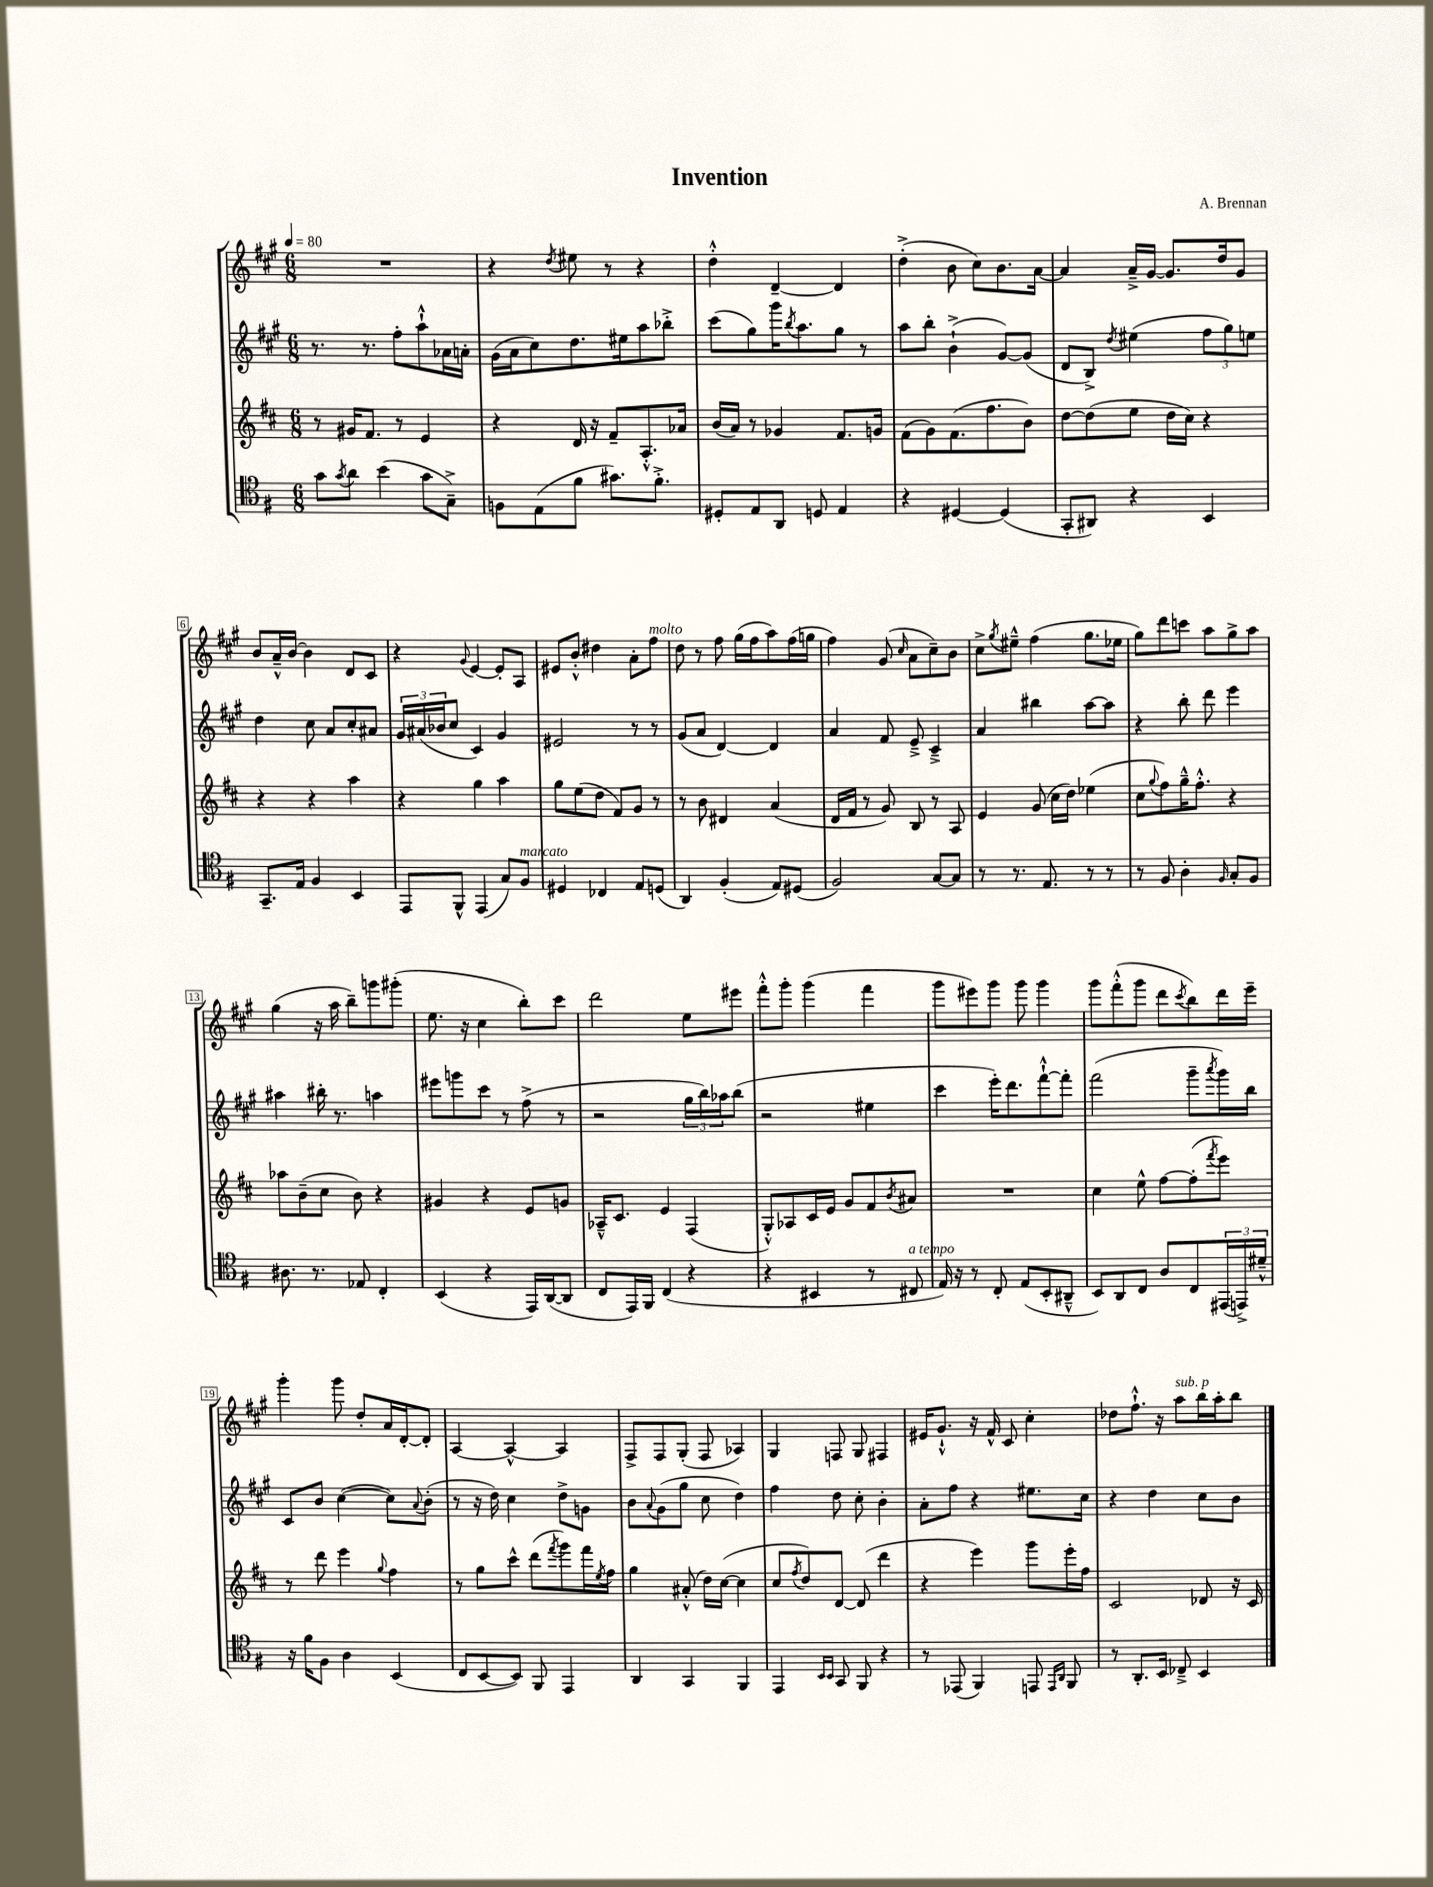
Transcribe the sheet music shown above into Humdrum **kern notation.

**kern	**kern	**kern	**kern
*staff4	*staff3	*staff2	*staff1
*clefC4	*clefG2	*clefG2	*clefG2
*k[f#]	*k[f#c#]	*k[f#c#g#]	*k[f#c#g#]
*M6/8	*M6/8	*M6/8	*M6/8
*MM80	*MM80	*MM80	*MM80
8g\L	8r	8.r	2.r
8qg/	.	.	.
8a\J	16g#/LK	.	.
.	8.f#/J	8.r	.
(4b\	.	.	.
.	8r	8ff#'\L	.
8g\L	4e/	8aa`^^\	.
8G~^\J)	.	16a-\L	.
.	.	16a'\JJ	.
=	=	=	=
8F\L	4r	(16g#\LL	4r
.	.	16a\J	.
(8E\	.	8cc#\)	.
.	.	.	8qdd/
8f#\J	16d/	8.dd\	8ee#\
.	16r	.	.
8.g#\L)	8f#~/L	.	8r
.	.	16ee#\k	.
.	8.A'^^/	8aa\	4r
8.f#'^\J	.	.	.
.	.	8bb-'^\J	.
.	16a-/Jk	.	.
=	=	=	=
8D#'/L	(16b/LL	(8ccc#\L	4dd'^^\
.	16a/JJ)	.	.
8E/	8r	8gg#\)	.
8AA/J	4g-/	16ggg#\K	[4d~/
.	.	8qbb/	.
.	.	8.aa\	.
8D/	.	.	.
4E/	8.f#/L	8gg#\J	4d/]
.	.	8r	.
.	16g/Jk	.	.
=	=	=	=
4r	(8f#\L	8aa\L	(4dd'^\
.	8g\)	8bb'\J	.
[4D#/	(8.f#\	(4b`^\	8b\
.	.	.	8cc#\L)
.	8.ff#\	.	.
(4D#/]	.	[8g#/L)	8.b\
.	8b\J)	(8g#/]J	.
.	.	.	[16a\Jk
=	=	=	=
8GG'/L	[8dd\L	8d/L	4a/]
8AA#/J)	(8dd\]	8B^/J)	.
.	.	8qdd/	.
4r	8ee\J	(4ee#\	16a~^/LL
.	.	.	[16g#/JJ
.	16dd\LL	.	8.g#/]L
.	16cc#\JJ)	.	.
4BB/	4r	12ff#\L	.
.	.	.	16dd/k
.	.	12gg#\)	.
.	.	.	8g#/J
.	.	12ee\J	.
=	=	=	=
8.GG~/L	4r	4dd\	8b/L
.	.	.	16a~^^/L
16E/Jk	.	.	[16b/JJ
4F#/	4r	8cc#\	4b\]
.	.	8a/L	.
4BB/	4aa\	8cc#'/	8d/L
.	.	8a#/J	8c#/J
=	=	=	=
8EE/L	4r	24g#/LL	4r
.	.	(24a#/	.
.	.	24b-/J	.
8FF#^^/J	.	8cc#/J	.
.	.	.	8qqg#/
(4EE/	4gg\	4c#/)	[4e/
8G/L)	4aa\	4g#/	8e'/]L
8F#/J	.	.	8A/J
=	=	=	=
4D#/	8gg\L	2e#/	8e#/L
.	(8ee\	.	8b'^^/J
4C-/	8dd\J	.	4dd#\
.	8f#/L)	.	.
8E/L	8g/J	8r	8a'\L
(8D/J	8r	8r	8ff#\J
=	=	=	=
4AA/)	8r	(8g#/L	8dd\
.	8b\	8a/J	8r
(4F#'/	4d#/	[4d/)	8ff#\
.	.	.	(16gg#\LL
.	.	.	16ff#\J
8E/L)	(4a/	4d/]	8aa\)
(8D#/J	.	.	(16ff#\L
.	.	.	16gg\JJ
=	=	=	=
2F#/)	16d/LL	4a/	4ff#\)
.	16f#/JJ	.	.
.	8r	.	.
.	8g/)	8f#/	(8g#/
.	.	.	16qqcc#/
.	8B/	8e~^/	8a\L
[8G/L	8r	4c#~^/	8cc#~\)
8G/]J	8A/	.	8b\J
=	=	=	=
8r	4e/	4a/	8cc#^\L
.	.	.	8qgg#/
8.r	.	.	8ee#~^^\J
.	(8g/	4bb#\	(4ff#\
8.E/	.	.	.
.	16cc#\LL	.	.
.	16dd\JJ)	.	.
8r	(4ee-\	[8aa\L	8.gg#\L
8r	.	8aa\]J	.
.	.	.	16ee-\Jk
=	=	=	=
8r	8cc#\L	4r	8gg#\L)
.	8qqgg/	.	.
8F#/	8ff#\)	.	8ddd\
4A'\	16gg~^^\K	8bb'\	8ccc\J
.	8.ff#'^^\J	.	.
.	.	8ddd\	8aa\L
16qqF#/	.	.	.
8G'/L	4r	4eee\	8gg#^\
8F#/J	.	.	8aa\J
=	=	=	=
8.A#\	8aa-\L	4aa#\	(4gg#\
.	(8b~\	.	.
8.r	.	.	.
.	8cc#\J	16bb#'\	16r
.	.	8.r	16aa\
8E-/	8b\)	.	8bb~\L)
4C'/	4r	4aa\	8ggg\
.	.	.	(8ggg#'\J
=	=	=	=
(4BB/	4g#/	8eee#\L	8.ee\
.	.	8ggg\	.
.	.	.	16r
4r	4r	8ccc#\J	4cc#\
.	.	8r	.
16EE/LL)	8e/L	(8ff#^\	8bb'\L)
([16AA/J	.	.	.
8AA/]J	8g/J	8r	8ccc#\J
=	=	=	=
8C/L	16A-~^^/LK	2r	2ddd\
.	8.c#/J	.	.
16EE/L)	.	.	.
16FF#/JJ	.	.	.
(4C/	4e/	.	.
4r	(4F#/	24gg#\LL	8ee\L
.	.	24bb\)	.
.	.	24aa-\J	.
.	.	(8bb\J	8eee#\J
=	=	=	=
4r	8G'^^/L)	2r	8fff#'^^\L
.	8A-/	.	8ggg#'\J
4BB#/	16c#/L	.	(4ggg#\
.	16e/JJ	.	.
.	8g/L	.	.
8r	8f#/	4ee#\	4fff#\
.	8qb/	.	.
8C#/	8a#/J	.	.
=	=	=	=
16E/)	2.r	4ccc#\	8ggg#\L
16r	.	.	.
8r	.	.	8eee#\)
8C'/	.	16eee'\LK)	8ggg#\J
.	.	8.ddd\	.
(8E/L	.	.	8ggg#\
8BB'/	.	[8fff#`^^\	4ggg#\
8AA#~^^/J	.	8fff#'\]J	.
=	=	=	=
8BB/L)	4cc#\	(2fff#\	8ggg#\L
8AA/	.	.	(8fff#'^^\
8C/J	8ee^^\	.	8ggg#\J
8A/L	[8ff#\L	.	8ddd\L
.	.	.	8qccc#/
8C/	(8ff#'\]	8ggg#~\L	8bb\)
.	8qfff#/	8qaaa/	.
(24EE#/L	8eee\J)	16ggg#\L)	16ddd\L
24EE^/)	.	.	.
.	.	16bb\JJ	16eee~\JJ
24d#~^^/JJ	.	.	.
=	=	=	=
16r	8r	8c#/L	4ggg#'\
16f#\LK	.	.	.
8F#\J	8ddd\	8b/J	.
4A\	4eee\	([4cc#\	8ggg#\
.	.	.	8dd'/L
.	8qqgg/	.	.
(4BB/	4ff#\	8cc#\]L)	16a/L
.	.	.	[16d'/J
.	.	8qqa/	.
.	.	(8b'\J	8d'/]J
=	=	=	=
8C/L	8r	8r	[4A/
[8BB/	8gg\L	16r	.
.	.	16dd\)	.
8BB/]J)	8ccc#^^\J	4cc#\	4A^^/_
8FF#/	(8ddd\L	.	.
.	8qfff#/	.	.
4EE/	8ggg\)	8dd^\L	4A/]
.	16fff#\L	8g\J	.
.	8qee/	.	.
.	16ff#\JJ	.	.
=	=	=	=
4AA/	4gg\	8b\L	8F#^/L
.	.	8qqa/	.
.	.	(8g#\	8F#/
4GG/	(8a#'^^/	8gg#\J	(8G#'/J
.	16dd\LL)	8cc#\	8F#/
.	([16cc#\JJ	.	.
4FF#/	4cc#\]	4dd\)	4A-/)
=	=	=	=
4EE/	8cc#/L	4ff#\	4G#/
.	8qff#/	.	.
.	8dd/)	.	.
16qqBB/LL	.	.	.
16qqBB/JJ	.	.	.
8GG/	[8d/J	8dd\	8F/
8FF#/	(8d/]	8cc#'\	8G#/
4r	4ddd\	4b'\	4F#/
=	=	=	=
8r	4r	8a'\L	16e#/LK
.	.	.	8.g#`^^/J
(8EE-/	.	8ff#\J	.
4FF#/)	4eee\)	4r	16r
.	.	.	16f#^^/
.	.	.	8c#/
8EE/	8ggg\L	8.ee#\L	4cc#'\
16qqEE/LL	.	.	.
16qqAA/JJ	.	.	.
8FF#/	16eee'\L	.	.
.	16ff#\JJ	16cc#\Jk	.
=	=	=	=
8r	2c#/	4r	8dd-\L
8.AA'/L	.	.	8.ff#`^^\J
.	.	4dd\	.
16BB/Jk	.	.	16r
8C-~^/	.	.	8aa\L
4BB/	8d-/	8cc#\L	16bb\L
.	.	.	16aa'\J
.	16r	8b\J	8bb\J
.	16c#/	.	.
==	==	==	==
*-	*-	*-	*-
